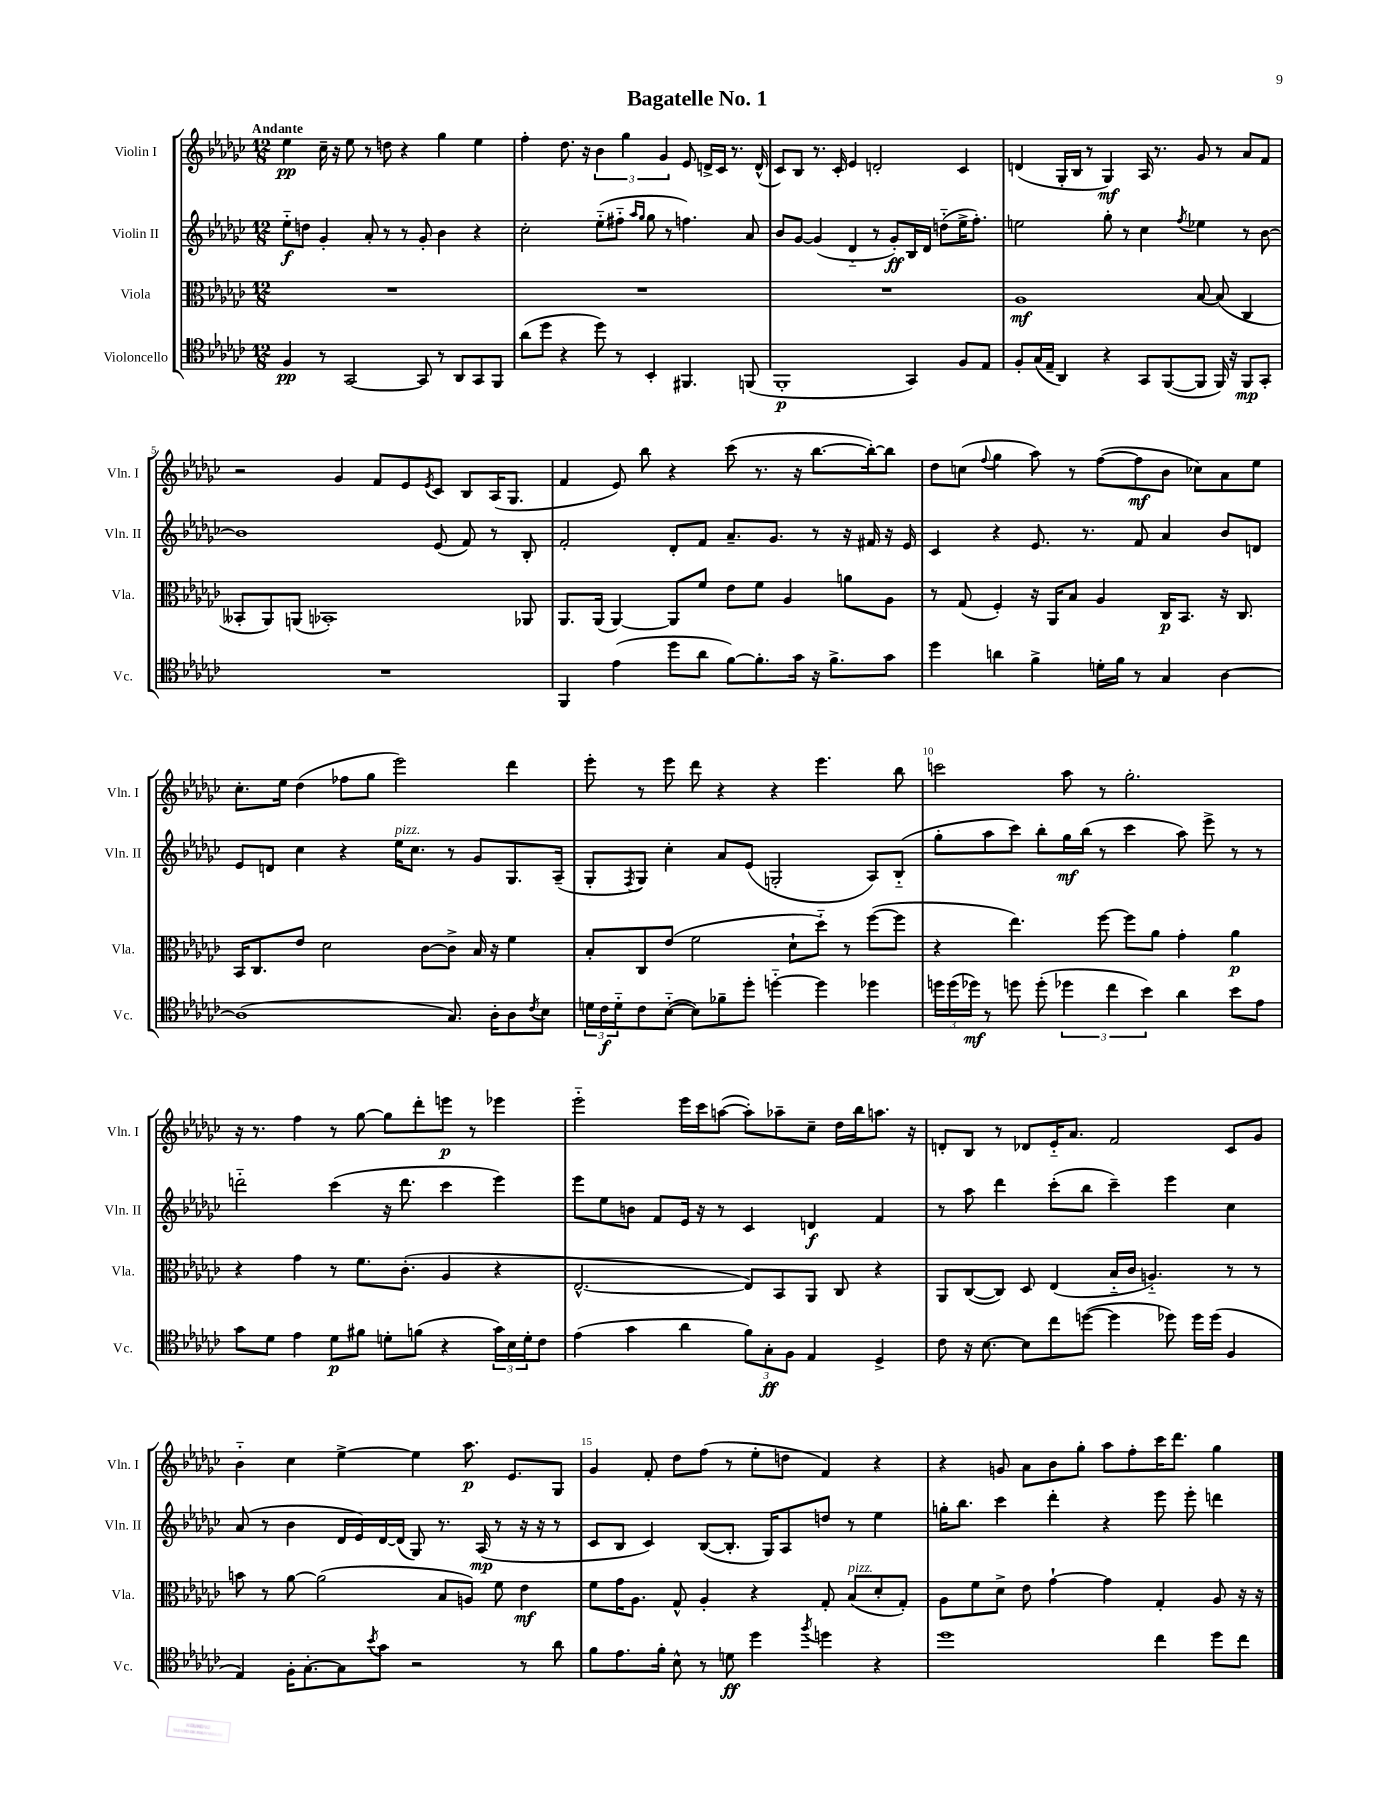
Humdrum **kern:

**kern	**kern	**kern	**kern
*staff4	*staff3	*staff2	*staff1
*clefC4	*clefC3	*clefG2	*clefG2
*k[b-e-a-d-g-c-]	*k[b-e-a-d-g-c-]	*k[b-e-a-d-g-c-]	*k[b-e-a-d-g-c-]
*M12/8	*M12/8	*M12/8	*M12/8
4F	1.r	8ee-'~	4ee-
.	.	8dd	.
8r	.	4g-'	16cc-~
.	.	.	16r
[2GG-	.	.	8ee-
.	.	8a-'	8r
.	.	8r	8dd
.	.	8r	4r
8GG-]	.	8g-'	.
8r	.	4b-	4gg-
8AA-	.	.	.
8GG-	.	4r	4ee-
8FF	.	.	.
=	=	=	=
(8a-	1.r	2cc-'	4ff'
8dd-	.	.	.
4r	.	.	8.dd-
.	.	.	16r
8dd-)	.	(8ee-'~	6b-
8r	.	8ff#'~	.
.	.	.	6gg-
.	.	16qqaa-	.
.	.	16qqgg-	.
4BB-'	.	8gg-	.
.	.	.	6g-
.	.	8r	.
4.FF#	.	4.ff)	8e-
.	.	.	16d^
.	.	.	16c-
.	.	.	8.r
(8FF	.	8a-	.
.	.	.	(16d^^
=	=	=	=
1FF'	1.r	8b-	8c-)
.	.	[8g-	8B-
.	.	(4g-]	8.r
.	.	.	16c-'
.	.	4d-'~	4e-
.	.	8r	2d'
.	.	8g-')	.
4GG-)	.	16B-	.
.	.	16d-	.
.	.	(8dd'~	.
8F	.	16ee-^	4c-
.	.	8.ff')	.
8E-	.	.	.
=	=	=	=
8F'	1A-	2ee	(4d
(16G-	.	.	.
16E-~	.	.	.
4AA-)	.	.	16G-'
.	.	.	16B-
.	.	.	8r
4r	.	8gg-'	4G-)
.	.	8r	.
8GG-	.	4cc-	16A-
.	.	.	8.r
([8FF	.	.	.
.	.	8qff	.
8FF]	[8B-	4ee-	8g-
16FF)	(8B-]	.	8r
16r	.	.	.
8FF	4C-	8r	8a-
8GG-'	.	[8b-	8f
=	=	=	=
1.r	8BB--'	1b-]	2r
.	8AA-)	.	.
.	(8AA	.	.
.	1BB-')	.	.
.	.	.	4g-
.	.	.	8f
.	.	.	8e-
.	.	.	8qe-
.	.	(8e-	8c-
.	.	8f)	8B-
.	.	8r	(16A-
.	.	.	8.G-
.	8AA-	8B-'	.
=	=	=	=
4FF	8.AA-	2f'	4f
.	(16AA-	.	.
(4e-	[4AA-)	.	8e-)
.	.	.	8bb-
8dd-	8AA-]	8d-'	4r
8a-	8f	8f	.
[8f)	8e-	8.a-~	(8ccc-
8.f']	8f	.	8.r
.	.	8.g-	.
.	4A-	.	.
16g-	.	.	16r
16r	.	8r	[8.bb-
8.f^	.	.	.
.	8a	16r	.
.	.	16f#	16bb-'_)
8g-	8A-	16r	8bb-]
.	.	16e-	.
=	=	=	=
4dd-	8r	4c-	8dd-
.	(8G-	.	(8cc
.	.	.	8qqff
4a	4F')	4r	4gg-
4f^	16r	8.e-	8aa-)
.	16AA-	.	.
.	8B-	.	8r
.	.	8.r	.
16d'	4A-	.	([8ff
16f	.	.	.
8r	.	8f	8ff]
4G-	16C-	4a-	8b-
.	8.BB-	.	.
.	.	.	8cc-)
[4A-	16r	8b-	8a-
.	8.C-	.	.
.	.	8d	8ee-
=	=	=	=
(1A-]	16BB-	8e-	8.cc-'
.	8.C-	.	.
.	.	8d	.
.	.	.	16ee-
.	8e-	4cc-	(4dd-
.	2d-	.	.
.	.	4r	8ff-
.	.	.	8gg-
.	.	16ee-	2eee-)
.	.	8.cc-	.
.	[8c-	.	.
8.G-)	8c-^]	8r	.
.	16B-	8g-	.
16A-'	16r	.	.
8A-	4f	8.G-	4ddd-
8qc-	.	.	.
8B-	.	.	.
.	.	(16A-~	.
=	=	=	=
24d	8B-'	8G-'	8eee-'
24c-	.	.	.
24d'~	.	.	.
.	.	8qF	.
8c-	8C-	8G-)	8r
([8B-'~	(8e-	4cc-'	8eee-
8B-])	2f	.	8ddd-
8f-~	.	8a-	4r
8dd-'	.	(8e-	.
[4dd'~	.	2G'	4r
.	8d-`	.	.
4dd]	8dd-'~)	.	4.eee-
.	8r	.	.
4dd-	([8ff	8A-)	.
.	8ff]	(8B-'~	8bb-
=	=	=	=
24dd	4r	8gg-'	2ccc
(24dd	.	.	.
24dd-)	.	.	.
8r	.	8aa-	.
8dd	4.ee-)	8ccc-)	.
(8dd'	.	8bb-'	.
6dd-	.	16gg-	8aa-
.	.	(16bb-	.
.	[8ff	8r	8r
6cc-	.	.	.
.	8ff]	4ccc-	2.gg-'
6b-)	.	.	.
.	8a-	.	.
4a-	4g-'	8aa-)	.
.	.	8eee-^	.
8b-	4a-	8r	.
8e-	.	8r	.
=	=	=	=
8g-	4r	2ddd'~	16r
.	.	.	8.r
8d-	.	.	.
4e-	4g-	.	4ff
8d-	8r	(4ccc-	8r
8f#	8.f	.	[8gg-
8d'	.	16r	8gg-]
.	(8.c-'	8.ddd	.
(8f	.	.	8ddd-'
4r	4A-	4ccc-	8eee
.	.	.	8r
24g-)	4r	4eee-)	4eee-
24B-	.	.	.
24d'	.	.	.
8c-	.	.	.
=	=	=	=
(4e-	[2.E-^^	8eee-	2eee-'~
.	.	8ee-	.
4g-	.	8b	.
.	.	8f	.
4a-	.	16e-	16eee-
.	.	16r	16ccc-
.	.	8r	([8aa
12f)	8E-])	4c-	8aa'])
12G-'	.	.	.
.	8BB-	.	8aa-~
12F	.	.	.
4E-	8AA-	4d	8cc-~
.	8C-	.	16dd-
.	.	.	16bb-
4D-^	4r	4f	8.aa
.	.	.	16r
=	=	=	=
8c-	8AA-	8r	8d'
16r	([8C-	8aa-	8B-
[8.B-	.	.	.
.	8C-])	4ddd-	8r
8B-]	8D-	.	8d-
8cc-	(4E-	(8ccc-'	16e-'~
.	.	.	8.a-
([8dd	.	8bb-	.
4dd]	16B-'~	4ccc-~)	2f
.	16c-	.	.
.	4.A'~)	.	.
8dd-)	.	4eee-	.
16dd-	.	.	.
(16dd-	.	.	.
4F	8r	4cc-	8c-
.	8r	.	8g-
=	=	=	=
4E-)	8b	(8a-	4b-'~
.	8r	8r	.
16F'	[8a-	4b-	4cc-
[8.G-'	.	.	.
.	(2a-]	.	.
8G-]	.	16d-	[4ee-^
.	.	16e-)	.
8qb-	.	.	.
8g-	.	[16d-	.
.	.	(16d-]	.
2r	.	8G-)	4ee-]
.	8B-	8.r	.
.	8A)	.	8.aa-
.	.	(16A-	.
.	8f	8r	.
.	.	.	8.e-
8r	4e-	16r	.
.	.	16r	.
8a-	.	8r	8G-
=	=	=	=
8f	8f	8c-	4g-
8.e-	16g-	8B-	.
.	8.A-	.	.
.	.	4c-)	8f'
16f'	.	.	.
8B-^^	8G-^^	.	8dd-
8r	4A-'	([8B-	(8ff
8d	.	8.B-']	8r
4dd-	4r	.	8ee-'
.	.	16G-)	.
.	.	8A-	8dd
8qff	.	.	.
4dd	8G-'	8dd	4f)
.	(8B-	8r	.
4r	8d-'	4ee-	4r
.	8G-')	.	.
=	=	=	=
1dd-	8A-	16gg'	4r
.	.	8.bb-	.
.	8f	.	.
.	8d-^	4ccc-	8g
.	8e-	.	8a-
.	[4g-`	4ddd-'	8b-
.	.	.	8gg-'
.	4g-]	4r	8aa-
.	.	.	8ff'
4cc-	4G-'	8eee-	16ccc-
.	.	.	8.ddd-
.	.	8eee-'	.
8dd-	8A-	4ddd	4gg-
8cc-	16r	.	.
.	16r	.	.
==	==	==	==
*-	*-	*-	*-
